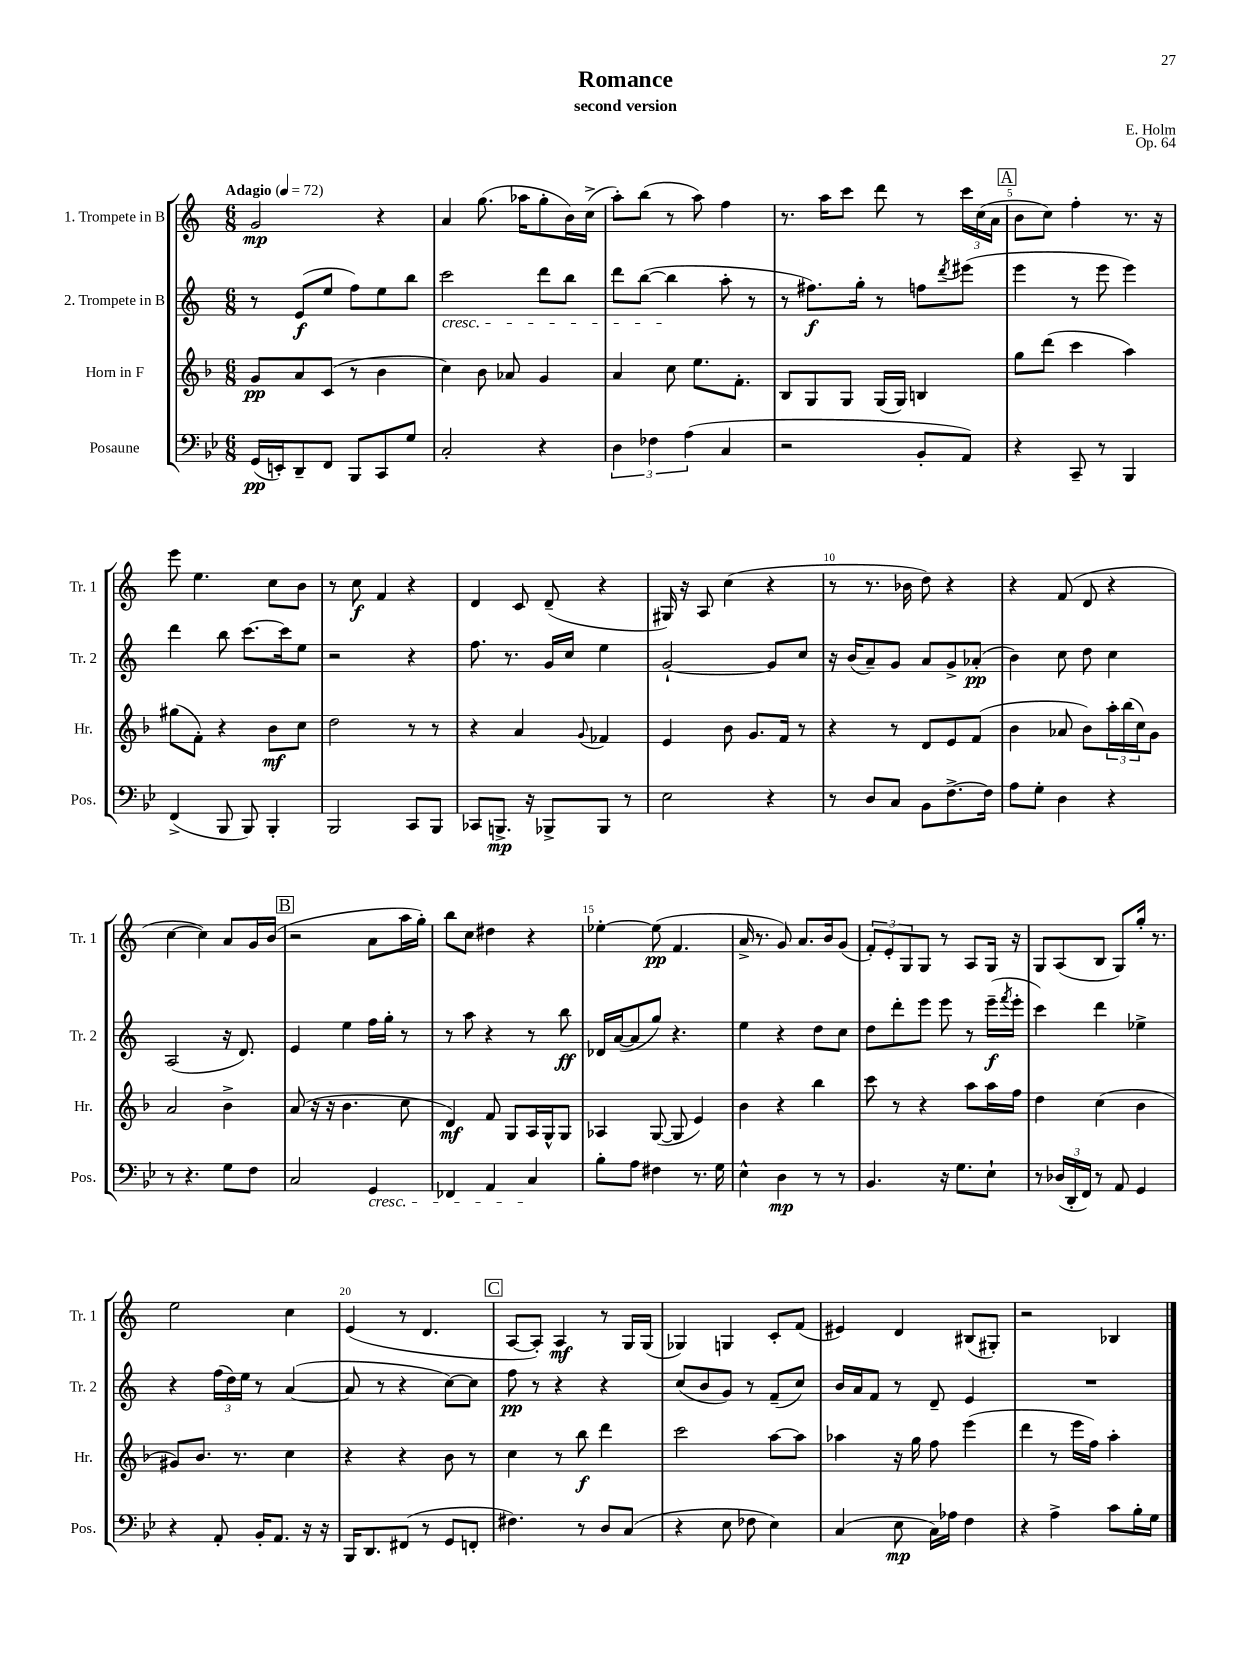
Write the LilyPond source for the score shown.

\header { title = "Romance" composer = "E. Holm" subtitle = "second version" opus = "Op. 64" }
<<
\new StaffGroup <<
\new Staff = "s0" \with { instrumentName = "1. Trompete in B" shortInstrumentName = "Tr. 1" } {
    \clef treble \key c \major \numericTimeSignature \time 6/8 \tempo "Adagio" 4 = 72
    g'2\mp r4 |
    a'4 g''8.( aes''16 g''8-. b'16) c''16->( |
    a''8-.) b''8( r8 a''8) f''4 |
    r8. a''16 c'''8 d'''8 r8 \tuplet 3/2 { c'''16 c''16( a'16 } |
    \mark \markup { \box "A" } b'8 c''8) f''4-. r8. r16 |
    e'''8 e''4. c''8 b'8 |
    r8 c''8\f f'4 r4 |
    d'4 c'8 d'8--( r4 |
    gis16) r16 a8 c''4( r4 |
    r8 r8. bes'16 d''8) r4 |
    r4 f'8( d'8 r4 |
    c''4~ c''4) a'8 g'16 b'16( |
    \mark \markup { \box "B" } r2 a'8 a''16 g''16-.) |
    b''8 c''8 dis''4 r4 |
    ees''4~-. ees''8\pp( f'4. |
    a'16-> r8. g'8) a'8. b'16 g'8( |
    \tuplet 3/2 { f'8-.) e'8-. g8 } g8 r8 a8 g16 r16 |
    g8 a8( b8 g8) g''16-. r8. |
    e''2 c''4 |
    e'4( r8 d'4. |
    \mark \markup { \box "C" } a8~ a8-.) a4\mf r8 g16 g16( |
    ges4) g4 c'8-. f'8( |
    eis'4) d'4 bis8( gis8-.) |
    r2 bes4 \bar "|." |
}
\new Staff = "s1" \with { instrumentName = "2. Trompete in B" shortInstrumentName = "Tr. 2" } {
    \clef treble \key c \major \numericTimeSignature \time 6/8
    r8 e'8\f( e''8 f''8) e''8 b''8 |
    c'''2\cresc d'''8 b''8 |
    d'''8 b''8~( b''4\! a''8-. r8 |
    r8 fis''8.\f) g''16-. r8 f''8 \acciaccatura { d'''8 } eis'''8( |
    \mark \markup { \box "A" } e'''4 r8 e'''8 e'''4) |
    d'''4 b''8 c'''8.~ c'''16 e''8 |
    r2 r4 |
    f''8. r8. g'16 c''16 e''4 |
    g'2~-! g'8 c''8 |
    r16 b'16( a'8--) g'8 a'8 g'8-> aes'8-.\pp( |
    b'4) c''8 d''8 c''4 |
    a2( r16 d'8.) |
    \mark \markup { \box "B" } e'4 e''4 f''16 g''16-. r8 |
    r8 a''8 r4 r8 b''8\ff |
    des'16 a'16~( a'8 g''8) r4. |
    e''4 r4 d''8 c''8 |
    d''8 d'''8-. e'''8 e'''8 r8 e'''16--\f( \acciaccatura { f'''8 } e'''16-. |
    c'''4) d'''4 ees''4-> |
    r4 \tuplet 3/2 { f''16( d''16) e''16 } r8 a'4~( |
    a'8 r8 r4 c''8~) c''8 |
    \mark \markup { \box "C" } f''8\pp r8 r4 r4 |
    c''8( b'8 g'8) r8 f'8--( c''8) |
    b'16 a'16 f'8 r8 d'8-- e'4 |
    R2. \bar "|." |
}
\new Staff = "s2" \with { instrumentName = "Horn in F" shortInstrumentName = "Hr." } {
    \clef treble \key f \major \numericTimeSignature \time 6/8
    g'8\pp a'8 c'8( r8 bes'4 |
    c''4) bes'8 aes'8 g'4 |
    a'4 c''8 e''8. f'8.-. |
    bes8 g8 g8 g16( g16) b4 |
    \mark \markup { \box "A" } g''8 d'''8( c'''4 a''4) |
    gis''8( f'8-.) r4 bes'8\mf c''8 |
    d''2 r8 r8 |
    r4 a'4 \appoggiatura { g'8 } fes'4 |
    e'4 bes'8 g'8. f'16 r8 |
    r4 r8 d'8 e'8 f'8( |
    bes'4 aes'8 bes'8) \tuplet 3/2 { a''16-. bes''16( c''16) } g'8 |
    a'2 bes'4-> |
    \mark \markup { \box "B" } a'8( r16 r16 bes'4. c''8 |
    d'4\mf) f'8 g8 a16 g16-^ g8 |
    aes4 g8~( g8 e'4) |
    bes'4 r4 bes''4 |
    c'''8 r8 r4 a''8 a''16 f''16 |
    d''4 c''4( bes'4 |
    gis'8) bes'8. r8. c''4 |
    r4 r4 bes'8 r8 |
    \mark \markup { \box "C" } c''4 r8 bes''8\f d'''4 |
    c'''2 a''8~ a''8 |
    aes''4 r16 g''16 f''8 e'''4( |
    d'''4 r8 e'''16 f''16) a''4-. \bar "|." |
}
\new Staff = "s3" \with { instrumentName = "Posaune" shortInstrumentName = "Pos." } {
    \clef bass \key bes \major \numericTimeSignature \time 6/8
    g,16\pp( e,16-.) d,8-- f,8 bes,,8 c,8 g8 |
    c2-. r4 |
    \tuplet 3/2 { d4 fes4 a4( } c4 |
    r2 bes,8-. a,8) |
    \mark \markup { \box "A" } r4 c,8-- r8 bes,,4 |
    f,4->( bes,,8 bes,,8) bes,,4-. |
    bes,,2 c,8 bes,,8 |
    ces,8 b,,8.->\mp r16 bes,,8-> bes,,8 r8 |
    ees2 r4 |
    r8 d8 c8 bes,8 f8.~-> f16 |
    a8 g8-. d4 r4 |
    r8 r4. g8 f8 |
    \mark \markup { \box "B" } c2 g,4\cresc |
    fes,4 a,4 c4\! |
    bes8-. a8 fis4 r8. g16 |
    ees4-^ d4\mp r8 r8 |
    bes,4. r16 g8. ees8-! |
    r8 \tuplet 3/2 { des16( d,16-. f,16) } r8 a,8 g,4 |
    r4 a,8-. bes,16-. a,8. r16 r16 |
    bes,,16 d,8. fis,8( r8 g,8 f,8-. |
    \mark \markup { \box "C" } fis4.) r8 d8 c8( |
    r4 ees8 fes8 ees4) |
    c4( ees8\mp c16) aes16 f4 |
    r4 a4-> c'8 bes16-. g16 \bar "|." |
}
>>
>>
\layout { \context { \Score \override BarNumber.break-visibility = ##(#f #t #t) barNumberVisibility = #(every-nth-bar-number-visible 5) } }
